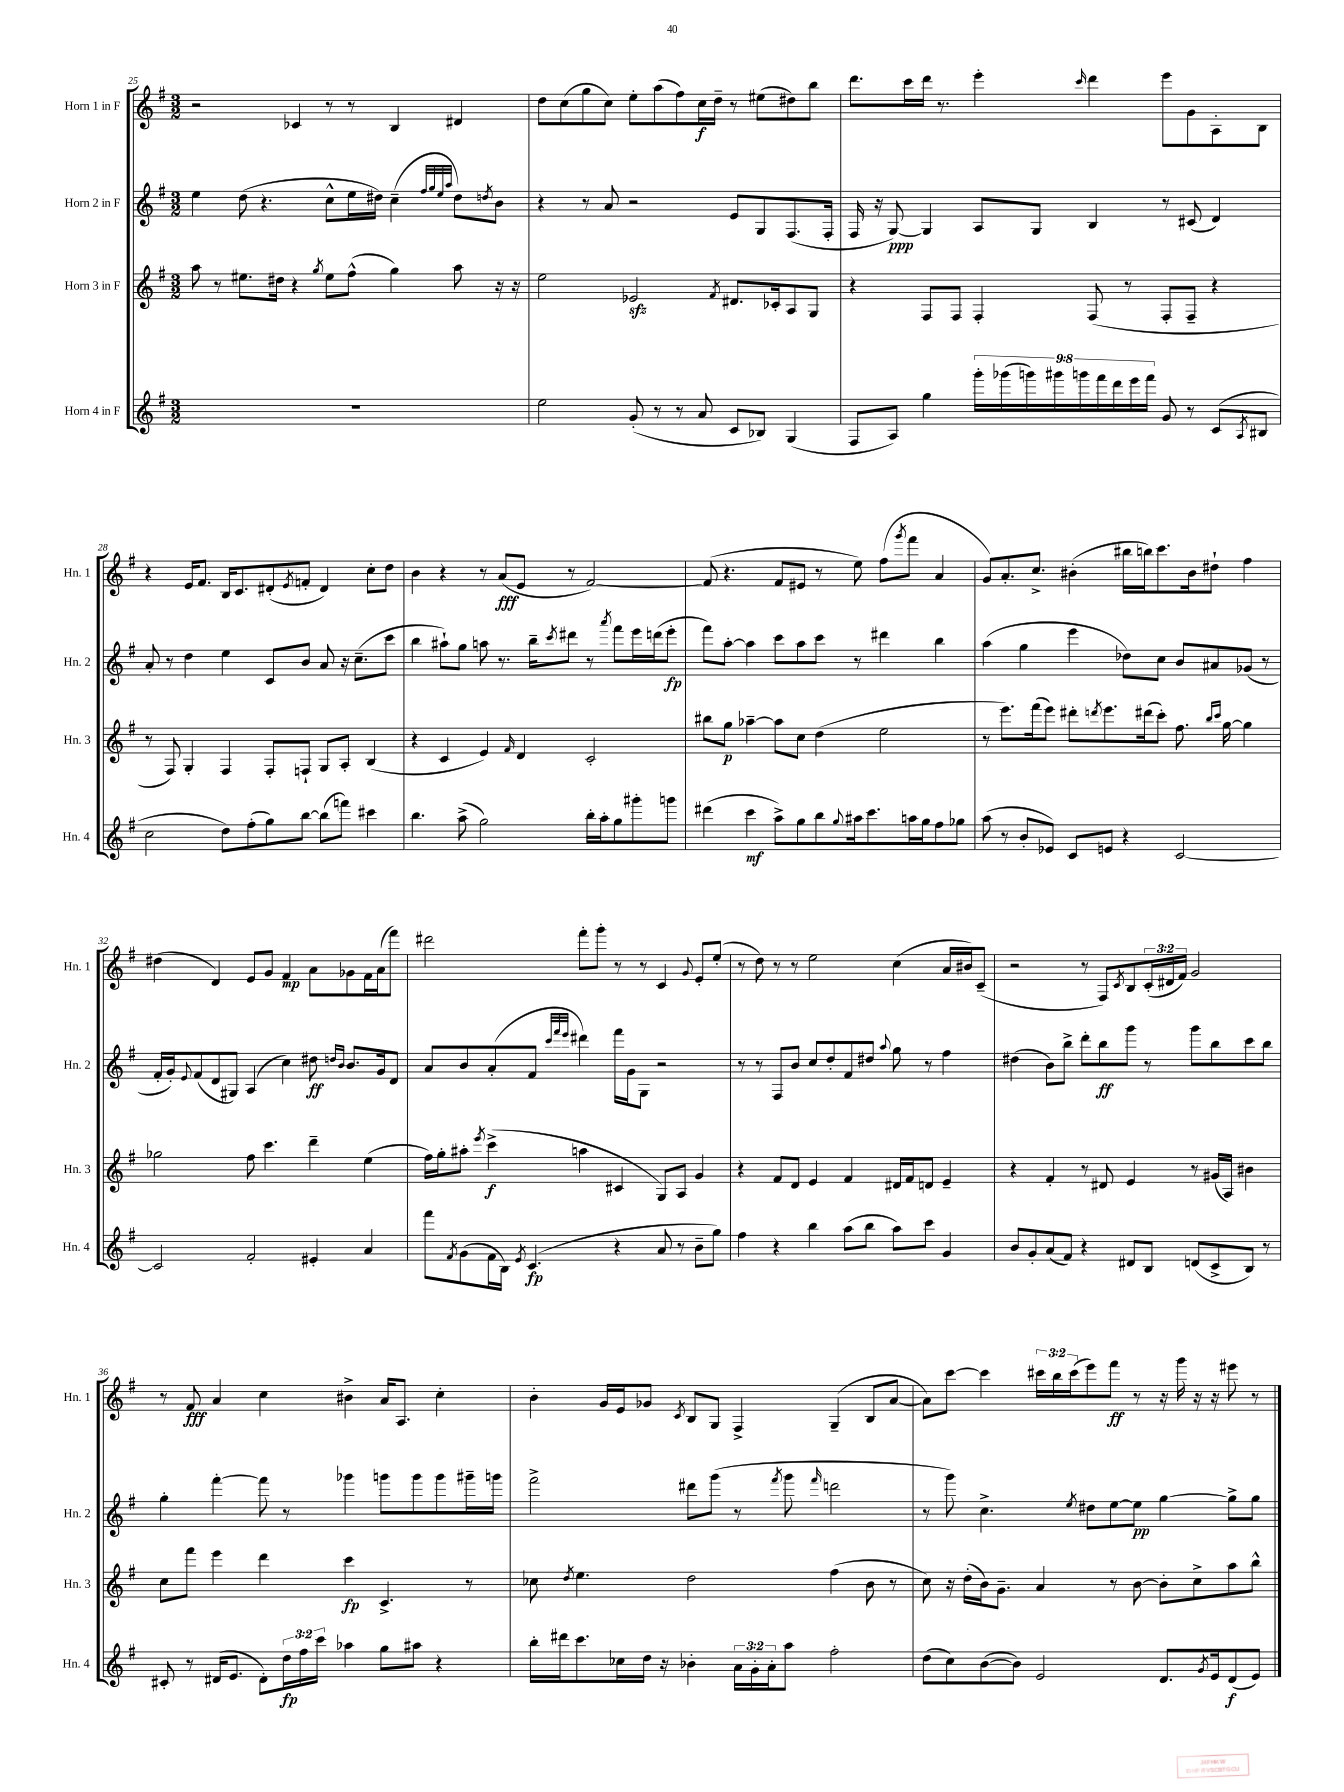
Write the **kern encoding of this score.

**kern	**kern	**kern	**kern
*staff4	*staff3	*staff2	*staff1
*clefG2	*clefG2	*clefG2	*clefG2
*k[f#]	*k[f#]	*k[f#]	*k[f#]
*M3/2	*M3/2	*M3/2	*M3/2
1.r	8aa	4ee	2r
.	8r	.	.
.	8.ee#	(8dd	.
.	.	4.r	.
.	16dd#	.	.
.	4r	.	4c-
.	8qgg	.	.
.	8ee#	8cc^^	8r
.	(8ff#^^	16ee	8r
.	.	16dd#)	.
.	4gg)	(4cc~	4B
.	.	32qqff#	.
.	.	32qqgg	.
.	.	32qqee	.
.	.	32qqaa	.
.	8aa	8dd#)	4d#
.	.	8qdd	.
.	16r	8b	.
.	16r	.	.
=	=	=	=
2ee	2ee	4r	8dd
.	.	.	(8cc
.	.	8r	8gg
.	.	8a	8cc)
(8g'	2e-	2r	8ee'
8r	.	.	(8aa
8r	.	.	8ff#)
8a	.	.	16cc
.	.	.	16dd~
.	8qf#	.	.
8c	8.d#	8e	8r
8B-)	.	8G	(8ee#
.	16c-'	.	.
(4G	8A	(8.F#	8dd#)
.	8G	.	8bb
.	.	16F#'	.
=	=	=	=
8F#	4r	16F#	8.ddd
.	.	16r	.
8A)	.	[8G)	.
.	.	.	16ccc
4gg	8F#	4G]	16ddd
.	.	.	8.r
.	8F#	.	.
18ggg'	4F#'	8A	4eee'
(18ggg-	.	.	.
18ggg)	.	.	.
.	.	8G	.
18ggg#	.	.	.
18ggg	.	.	.
.	.	.	16qqccc
.	(8F#	4B	4ddd
18fff#	.	.	.
18ddd	.	.	.
.	8r	.	.
18eee	.	.	.
18fff#	.	.	.
8g	8F#'	8r	8eee
8r	8F#~	(8c#	8g
(8c	4r	4d)	8A'
8qA	.	.	.
8B#	.	.	8B
=	=	=	=
2cc	8r	8a'	4r
.	8F#)	8r	.
.	4G'	4dd	16e
.	.	.	8.f#
8dd)	4F#	4ee	16B
.	.	.	8.c
(8ff#'	.	.	.
8gg)	8F#'	8c	(8d#'
.	.	.	8qe
[8bb	8F`	8b	8f'
(8bb]	8G	8a	4d#)
8fff)	8A'	16r	.
.	.	(8.cc~	.
4ccc#	(4B	.	8cc'
.	.	8ccc	8dd
=	=	=	=
4.bb	4r	4bb	4b
.	4c	8aa#`)	4r
(8aa^	.	8gg	.
2gg)	4e)	8aa	8r
.	.	8.r	(8a
.	16qqf#	.	.
.	4d	.	8e
.	.	16bb~	.
.	.	8qccc	.
.	.	8ddd#	8r
16bb'	2c'	8r	[2f#)
16aa'	.	.	.
.	.	8qaaa	.
8gg	.	8fff#	.
8ggg#'	.	16eee	.
.	.	(16ddd	.
8ggg	.	8eee'	.
=	=	=	=
(4ddd#	8bb#	8fff#)	(8f#]
.	8gg	[8aa'	4.r
4ccc	[4aa-~	4aa]	.
8aa^)	8aa-]	8ccc	8f#
8gg	8cc	8aa	8e#
8bb	(4dd	8ccc	8r
8qqgg	.	.	.
16aa#	.	8r	8ee)
8.ccc	.	.	.
.	2ee	4ddd#	(8ff#
.	.	.	8qggg
16aa	.	.	8fff#
16gg	.	.	.
8ff#	.	4bb	4a
8gg-	.	.	.
=	=	=	=
(8aa	8r	(4aa	8g)
8r	8.eee)	.	8.a'
8b'	.	4gg	.
.	(16fff#	.	8.cc^
8e-)	8eee)	.	.
8c	8ddd#'	4eee	(4b#'
.	8qddd	.	.
8e	8.eee	.	.
4r	.	8dd-)	16bb#
.	(16ddd#	.	16bb)
.	8ccc')	8cc	8.ccc
[2c	8.ff#	8b	.
.	.	.	16b#
.	.	8a#	8dd#`
.	16qqbb	.	.
.	16qqccc	.	.
.	[16gg	.	.
.	4gg]	(8g-	4ff#
.	.	8r	.
=	=	=	=
2c]	2gg-	16f#'	(4dd#
.	.	16g')	.
.	.	8qqe	.
.	.	(8f#	.
.	.	8d	4d)
.	.	8G#)	.
2f#'	8ff#	(4A	8e
.	4.ccc	.	8g
.	.	4cc)	4f#
4e#'	4ddd~	8dd#	8a
.	.	16qqdd	.
.	.	16qqb	.
.	.	8.b	8g-
4a	(4ee	.	16f#
.	.	16g	(16a
.	.	8d	8fff#)
=	=	=	=
8fff#	16ff#)	8a	2ddd#
.	16gg'	.	.
8qf#	.	.	.
(8g	8aa#'	8b	.
.	8qeee	.	.
16f#	(4ccc^	(8a'	.
16B)	.	.	.
8qe	.	.	.
(4.c	.	8f#	.
.	.	32qqccc	.
.	.	32qqfff#	.
.	.	32qqeee	.
.	4aa	4ddd#)	8fff#'
.	.	.	8ggg'
4r	4c#	16fff#	8r
.	.	16g	.
.	.	8G	8r
8a	8G)	2r	4c
8r	8A	.	.
.	.	.	8qqg
8b~	4g	.	8e'
8gg)	.	.	(8ee'
=	=	=	=
4ff#	4r	8r	8r
.	.	8r	8dd)
4r	8f#	8F#	8r
.	8d	8b	8r
4bb	4e	8cc	2ee
.	.	8dd'	.
(8aa	4f#	8f#	.
8bb	.	8dd#	.
.	.	8qqaa	.
8aa)	16d#	8gg	(4cc
.	16f#	.	.
8ccc	8d	8r	.
4g	4e~	4ff#	16a
.	.	.	16b#)
.	.	.	(8c~
=	=	=	=
8b	4r	(4dd#	2r
8g'	.	.	.
(8a	4f#'	8b)	.
8f#)	.	8bb^	.
4r	8r	8ddd'	8r
.	8d#	8bb	8F#)
.	.	.	8qc
8d#	4e	8ggg	8B
8B	.	8r	(24c'
.	.	.	24d#
.	.	.	24f#)
(8d	8r	8ggg	2g
8c^	(16g#	8bb	.
.	16A)	.	.
8B)	4b#	8ccc	.
8r	.	8bb	.
=	=	=	=
8c#'	8cc	4gg'	8r
8r	8fff#	.	8f#
(16d#	4eee	[4fff#'	4a
8.e	.	.	.
8d#')	4ddd	8fff#]	4cc
24dd	.	8r	.
24ff#	.	.	.
24ccc	.	.	.
4aa-	4ccc	4ggg-	4b#^
8gg	4.c^	8ggg	16a
.	.	.	8.A
8aa#	.	8ggg	.
4r	.	8ggg	4cc'
.	8r	16ggg#~	.
.	.	16ggg	.
=	=	=	=
16bb'	8cc-	2fff#^	4b'
16ddd#	.	.	.
.	8qdd	.	.
8.ccc	4.ee	.	.
.	.	.	16g
16cc-	.	.	16e
16dd	.	.	8g-
16r	.	.	.
.	.	.	8qc
4b-'	2dd	8ddd#	8B
.	.	(8ggg	8G
24a	.	8r	4F#^
24g'	.	.	.
24a'	.	.	.
.	.	8qfff#	.
8aa	.	8ggg	.
.	.	16qqfff#	.
2ff#'	(4ff#	2ddd	(4G~
.	8b	.	8B
.	8r	.	[8a
=	=	=	=
(8dd	8cc)	8r	8a])
8cc)	16r	8ggg)	[8ccc
.	(16dd'	.	.
([8b	16b)	4.cc^	4ccc]
.	8.g~	.	.
8b])	.	.	.
2e	4a	.	24ccc#
.	.	.	24bb
.	.	.	(24ccc#
.	.	8qee	.
.	.	8dd#	8eee)
.	8r	[8ee	8fff#
.	[8b	8ee]	8r
8.d	8b']	[4gg	16r
.	.	.	16ggg
.	8cc^	.	16r
8qg	.	.	.
16e	.	.	16r
(8d	8aa	8gg^]	8eee#
8e)	8bb^^	8gg	8r
==	==	==	==
*-	*-	*-	*-
